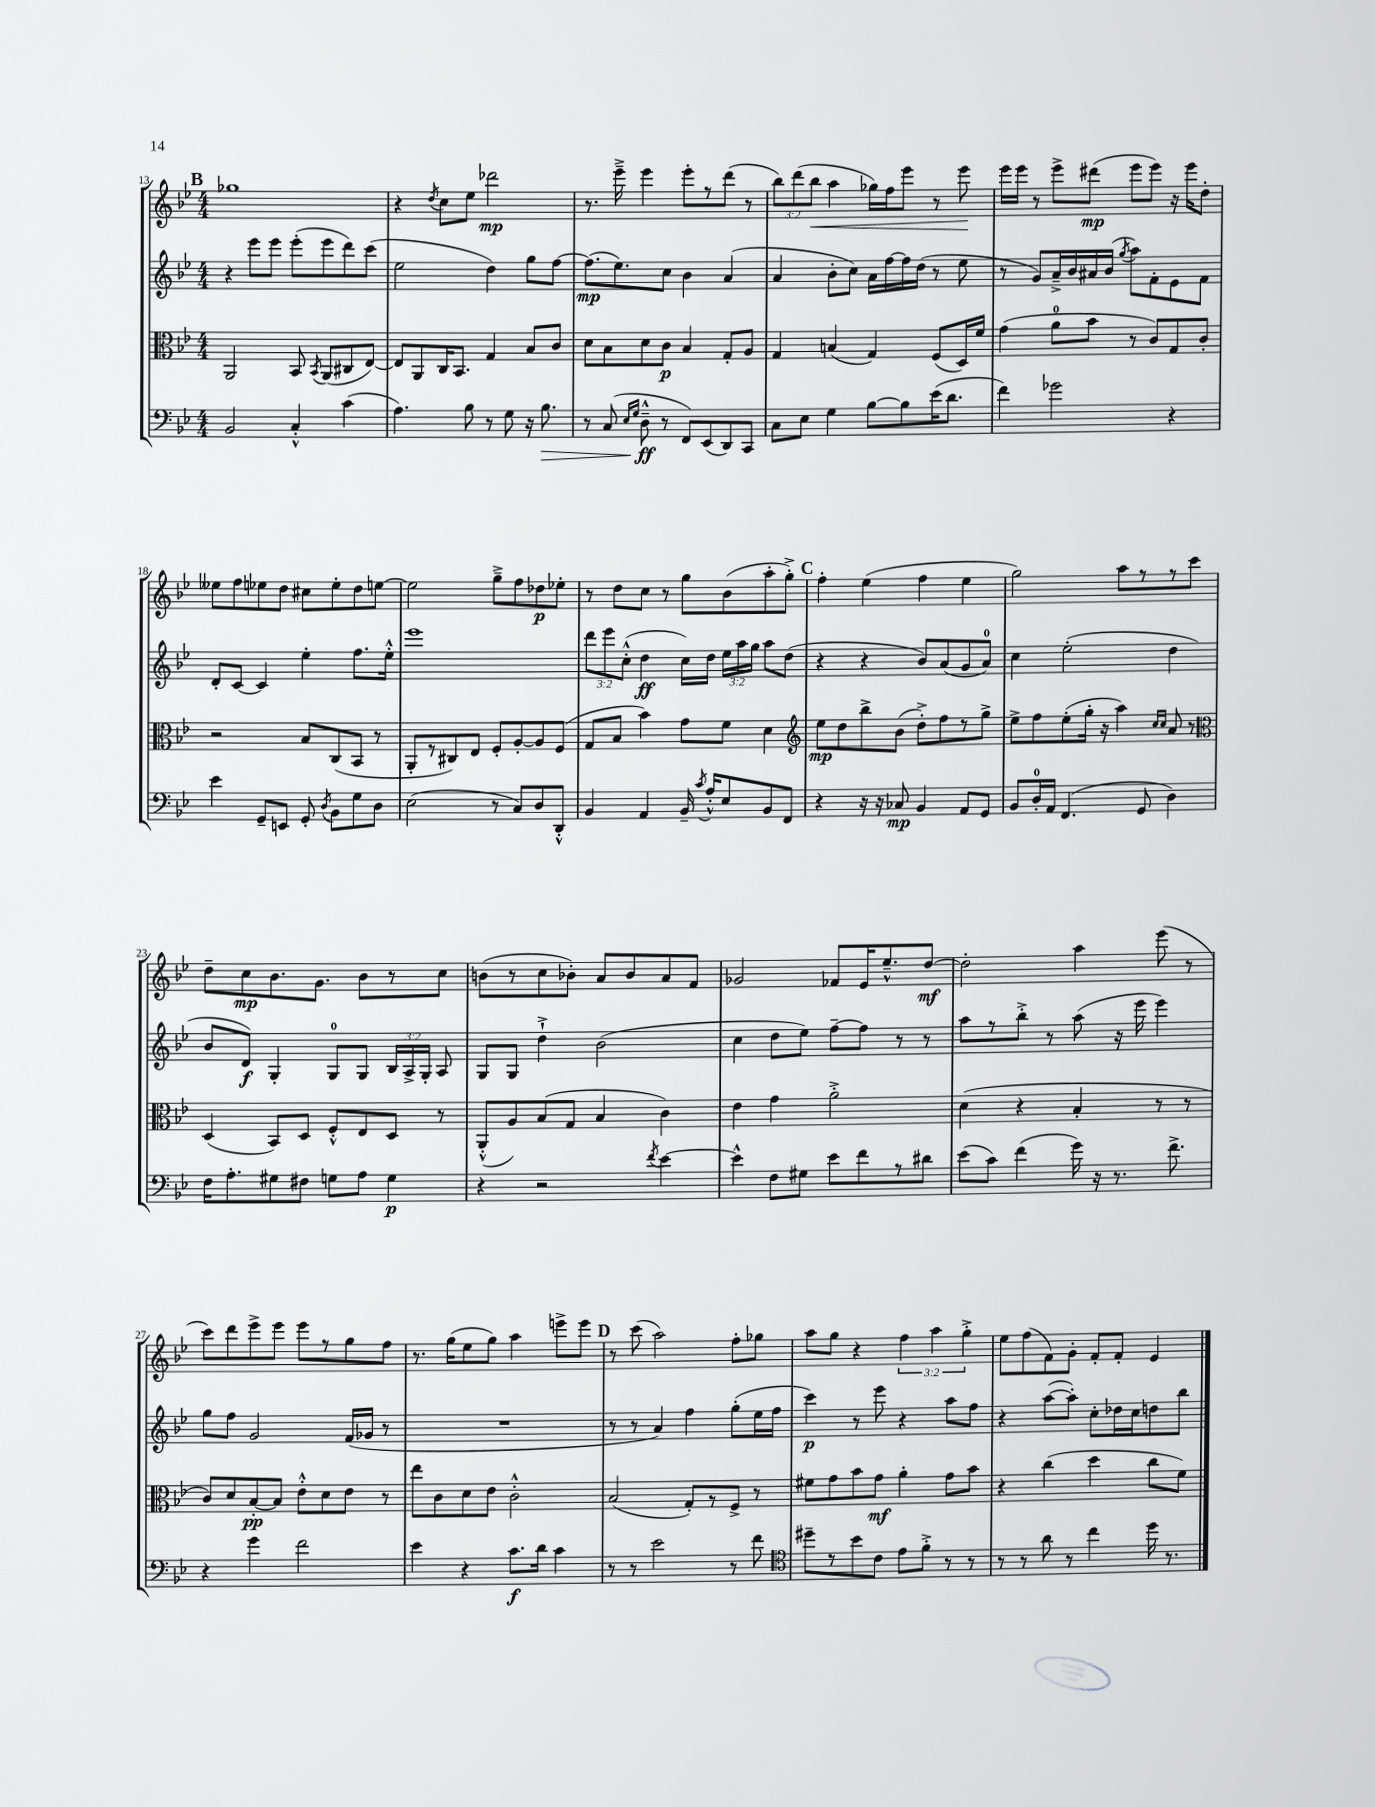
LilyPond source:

<<
\new StaffGroup <<
\new Staff = "s0" {
    \clef treble \key bes \major \numericTimeSignature \time 4/4 \override Staff.TupletNumber.text = #tuplet-number::calc-fraction-text
    \autoBeamOff \mark \markup { \bold "B" } ges''1 |
    r4 \acciaccatura { d''8 } c''8[ ees''8] des'''2\mp |
    r8. ees'''16---> ees'''4 ees'''8[-. r8 d'''8]( r8 |
    \tuplet 3/2 { bes''8[) d'''8( bes''8]\< } a''4 ges''16[) f''16 ees'''8] r8 ees'''8\! |
    ees'''16[ ees'''16] r8 ees'''8[-> dis'''8]\mp( ees'''8[ ees'''8]) r16 ees'''16[ d''8]-. |
    eeses''8[ f''8 ees''8 d''8] cis''8[ ees''8-. d''8 e''8]~ |
    e''2 g''8[---> f''8 des''8\p ees''8]-. |
    r8 d''8[ c''8] r8 g''8[ bes'8( a''8-. g''8]-.->) |
    \mark \markup { \bold "C" } f''4-. ees''4( f''4 ees''4 |
    g''2) a''8[ r8 r8 c'''8] |
    d''8[-- c''8\mp bes'8. g'8.] bes'8[ r8 c''8] |
    b'8[( r8 c''8 bes'8]-.) a'8[ bes'8 a'8 f'8] |
    ges'2 fes'8[ ees'16 ees''8.---^ d''8]~\mf |
    d''2-. a''4 ees'''8( r8 |
    c'''8[) d'''8 ees'''8-> ees'''8] ees'''8[ r8 g''8 f''8] |
    r8. g''16[( ees''8 g''8]) a''4 e'''8[-> e'''8] |
    \mark \markup { \bold "D" } r8 c'''8( a''2) f''8[-. ges''8] |
    a''8[ g''8] r4 \tuplet 3/2 { f''4 a''4 g''4-.-> } |
    ees''8[ f''8( f'8) g'8]-. f'8[-. f'8]-. ees'4 \bar "|." |
}
\new Staff = "s1" {
    \clef treble \key bes \major \numericTimeSignature \time 4/4 \override Staff.TupletNumber.text = #tuplet-number::calc-fraction-text
    \autoBeamOff \mark \markup { \bold "B" } r4 ees'''8[ ees'''8] ees'''8[-.( ees'''8 d'''8) c'''8]( |
    ees''2 d''4) g''8[ f''8]~ |
    f''8.[\mp( ees''8.) c''8] bes'4 a'4( |
    a'4 bes'8[-. c''8]) a'16[ f''16~ f''16 d''16]( r8 ees''8 |
    r8 g'8[) a'16---> bes'16 ais'16 bes'16]( \acciaccatura { g''8 } a''8[) f'8-. ees'8 f'8] |
    d'8[-. c'8]~ c'4 ees''4-. f''8.[ ees''16]-.-^ |
    ees'''1 |
    \tuplet 3/2 { d'''8[ ees'''8 c''8]-.-^( } d''4\ff c''16[) d''16] \tuplet 3/2 { ees''16[ a''16 g''16] } a''8[ d''8]( |
    \mark \markup { \bold "C" } r4 r4 bes'8[) a'8( g'8 a'8]-0) |
    c''4 ees''2-.( d''4 |
    bes'8[ d'8]\f) g4-. g8[-0 g8] \tuplet 3/2 { bes16[ a16-> g16]-. } a8 |
    g8[ g8] d''4-!-> bes'2( |
    c''4 d''8[ ees''8]) f''8[~-- f''8] r8 r8 |
    a''8[ r8 bes''8]-.-> r8 a''8( r16 ees'''16 ees'''4) |
    g''8[ f''8] g'2 f'16[( ges'16] r8 |
    R1 |
    \mark \markup { \bold "D" } r8 r8 a'4) f''4 g''8[-.( ees''16 f''16] |
    c'''4\p) r8 ees'''8 r4 a''8[ f''8] |
    r4 a''8[~( a''8]-.) c''8[-. des''16 c''16 d''8 bes''8] \bar "|." |
}
\new Staff = "s2" {
    \clef alto \key bes \major \numericTimeSignature \time 4/4
    \autoBeamOff \mark \markup { \bold "B" } a,2 bes,8 \acciaccatura { bes,8 } a,8[( cis8 ees8]~) |
    ees8[ a,8 c16 bes,8.] g4 bes8[ c'8] |
    d'8[ bes8 d'8 c'8]\p bes4 g8[-. a8] |
    g4 b4( g4) f8[( d16) f'16] |
    g'4( a'8[-0 bes'8] r8 c'8[) g8 c'8]-. |
    r2 bes8[ c8( bes,8] r8 |
    a,8[-. r8 cis8) ees8] f8[-. a8~-. a8 f8]( |
    g8[ bes8] bes'4) g'8[ f'8] d'4 |
    \mark \markup { \bold "C" } \clef treble ees''8[\mp d''8 bes''8-> bes'8]( d''8[-.->) f''8 r8 g''8]-> |
    ees''8[-> f''8 ees''8-.( g''16]-. r16 a''4) \grace { c''16[ c''16] } a'8 r8 |
    \clef alto d4( bes,8[) d8] f8[-.-^ ees8 d8] r8 |
    a,8[-.-^( a8) bes8( g8] bes4 c'4) |
    ees'4 g'4 a'2-.-> |
    d'4( r4 bes4-. r8 r8 |
    c'8[) d'8 bes8~-.\pp bes8] ees'8[-.-^ d'8 ees'8] r8 |
    ees''8[ c'8 d'8 ees'8] c'2-.-^ |
    \mark \markup { \bold "D" } bes2( g8[-.) r8 f8]-> r8 |
    fis'8[ g'8 bes'8 g'8]\mf a'4-. g'8[ bes'8] |
    r4 c''4( d''4 c''8[ f'8]) \bar "|." |
}
\new Staff = "s3" {
    \clef bass \key bes \major \numericTimeSignature \time 4/4
    \autoBeamOff \mark \markup { \bold "B" } bes,2 c4-.-^ c'4( |
    a4.) bes8 r8 g8 r16 bes8.\> |
    r8 c8( \grace { ees16[ g16] } d8---^\ff\! r8 f,8[) ees,8( d,8) c,8] |
    c8[ ees8] g4 bes8[~ bes8 ees'16( d'8.] |
    f'4) ges'2 r4 |
    ees'4 g,8[-- e,8] g,8-. \acciaccatura { d8 } bes,8[ g8 d8] |
    ees2( r8 c8[) d8 d,8]-.-^ |
    bes,4 a,4 bes,16-- \acciaccatura { c'8 } a16[-.-^ ees8 bes,8 f,8] |
    \mark \markup { \bold "C" } r4 r16 r16 ces8\mp bes,4 a,8[ g,8] |
    bes,8[ d16-0-. a,16] f,4.( g,8 d4) |
    f16[ a8.-. gis8 fis8] g8[ a8] g4\p |
    r4 r2 \acciaccatura { f'8 } ees'4~ |
    ees'4-^ f8[ gis8] ees'8[ f'8 r8 dis'8] |
    ees'8[( c'8]) f'4( g'16) r16 r8. f'8.-> |
    r4 g'4 f'2 |
    ees'4 r4 c'8.[\f d'16] c'4 |
    \mark \markup { \bold "D" } r8 r8 ees'2 r8 f'8 |
    \clef tenor dis''8[-- r8 bes'8 c'8] ees'8[ f'8]-.-> r8 r8 |
    r8 r8 a'8 r8 c''4 d''16 r8. \bar "|." |
}
>>
>>
\layout { \context { \Score currentBarNumber = #13 } }
